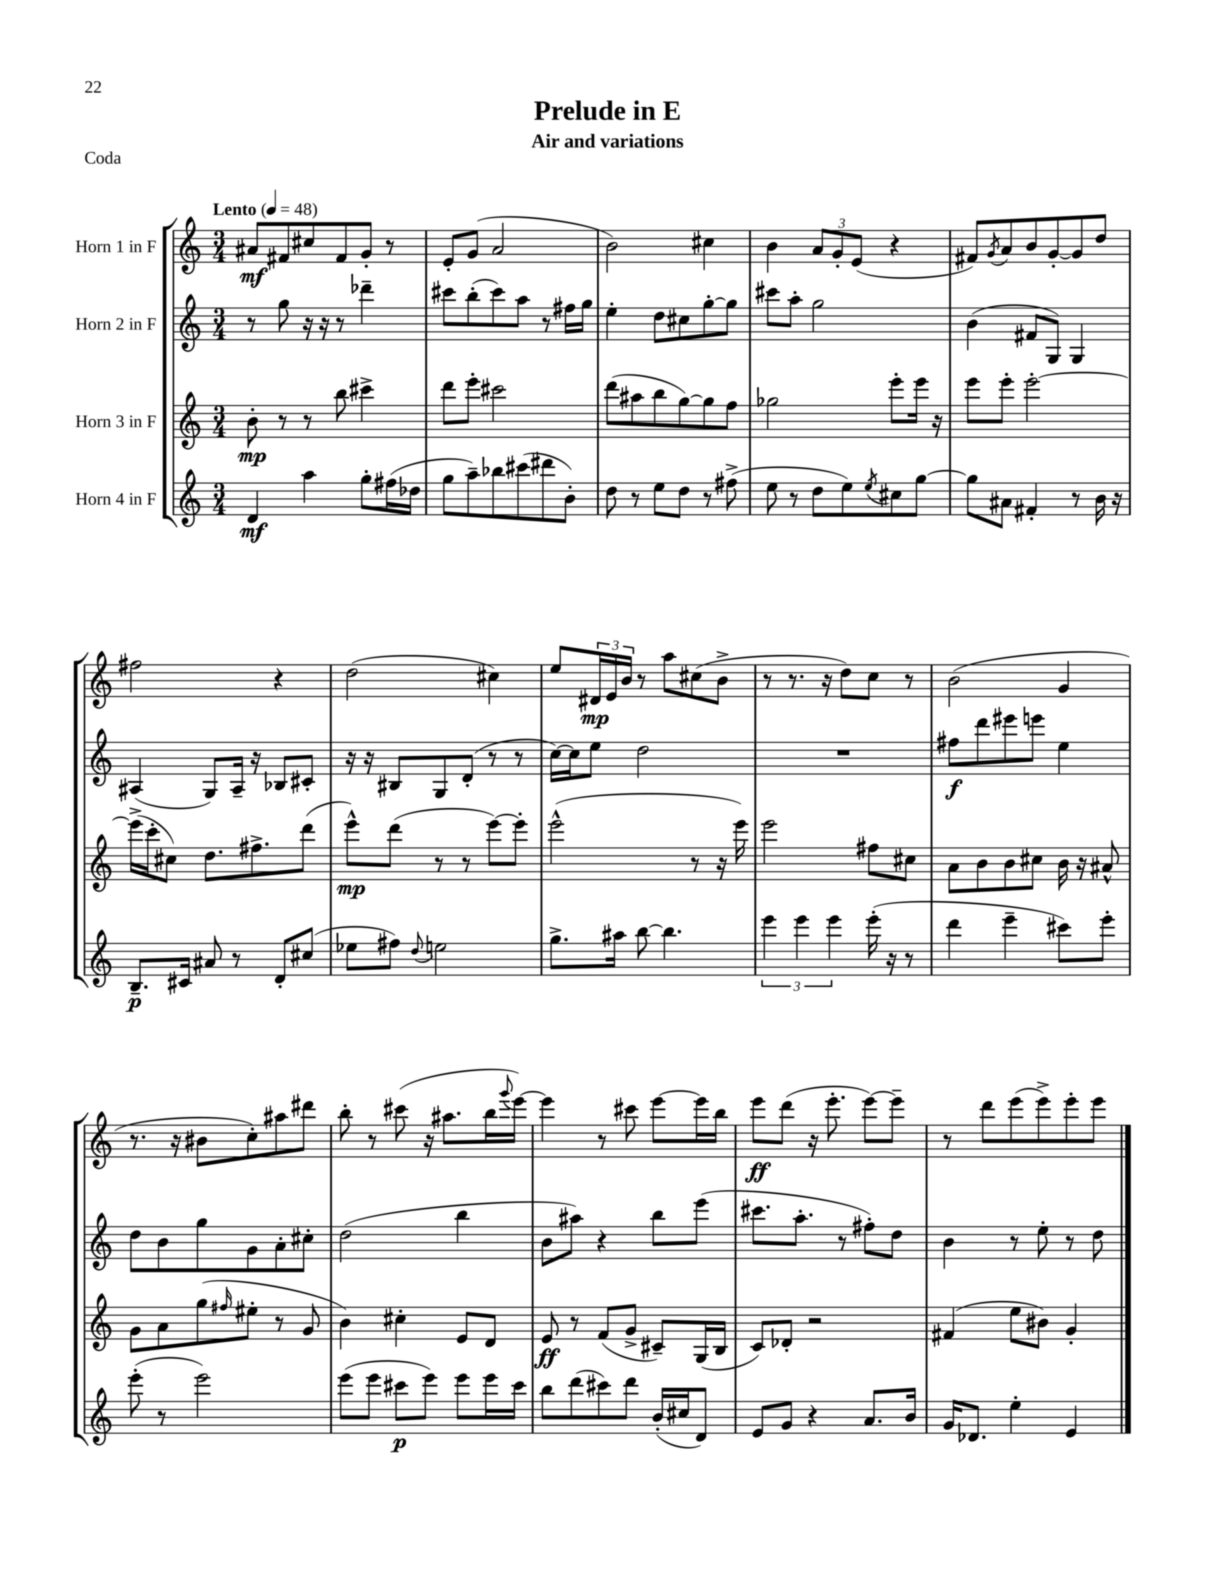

**kern	**dynam	**kern	**dynam	**kern	**dynam	**kern	**dynam
*part4	*part4	*part3	*part3	*part2	*part2	*part1	*part1
*staff4	*staff4	*staff3	*staff3	*staff2	*staff2	*staff1	*staff1
*I"Horn 4 in F	*	*I"Horn 3 in F	*	*I"Horn 2 in F	*	*I"Horn 1 in F	*
*clefG2	*	*clefG2	*	*clefG2	*	*clefG2	*
*k[]	*	*k[]	*	*k[]	*	*k[]	*
*M3/4	*	*M3/4	*	*M3/4	*	*M3/4	*
*MM48	*	*MM48	*	*MM48	*	*MM48	*
=1	=1	=1	=1	=1	=1	=1	=1
!	!	!	!	!	!	!LO:TX:a:B:t=Lento	!
4d/	mf	8b'\	mp	8r	.	8a#X/L	mf
.	.	8r	.	8gg\	.	8f#X/	.
4aa\	.	8r	.	16r	.	8cc#X/	.
.	.	.	.	16r	.	.	.
.	.	8bb\	.	8r	.	8f#/	.
8gg'\L	.	4ccc#X^\	.	4ddd-X~\	.	8g'/J	.
(16ff#X\L	.	.	.	.	.	8r	.
16dd-X\JJ	.	.	.	.	.	.	.
=2	=2	=2	=2	=2	=2	=2	=2
8gg\L	.	8ddd\L	.	8ccc#X\L	.	8e'/L	.
8aa~\)	.	8eee'\J	.	(8bb'\	.	(8g/J	.
8bb-X\	.	2ccc#X\	.	8ccc#\)	.	2a/	.
(8ccc#X\	.	.	.	8aa\J	.	.	.
8ddd#X\	.	.	.	8r	.	.	.
8b'\J)	.	.	.	16ff#X\LL	.	.	.
.	.	.	.	16gg\JJ	.	.	.
=3	=3	=3	=3	=3	=3	=3	=3
8dd\	.	(8ddd\L	.	4ee'\	.	2b\)	.
8r	.	8aa#X\	.	.	.	.	.
8ee\L	.	8bb\	.	8dd\L	.	.	.
8dd\J	.	[8gg\)	.	8cc#X\	.	.	.
8r	.	8gg\]	.	[8gg'\	.	4cc#X\	.
(8ff#X^\	.	8ff\J	.	8gg\J]	.	.	.
=4	=4	=4	=4	=4	=4	=4	=4
8ee\	.	2gg-X\	.	8ccc#X\L	.	4b\	.
8r	.	.	.	8aa'\J	.	.	.
8dd\L	.	.	.	2gg\	.	12a/L	.
.	.	.	.	.	.	12g'/	.
8ee\)	.	.	.	.	.	.	.
.	.	.	.	.	.	(12e/J	.
8qee/	.	.	.	.	.	.	.
8cc#X\	.	8eee'\L	.	.	.	4r	.
[8gg\J	.	16eee\Jk	.	.	.	.	.
.	.	16r	.	.	.	.	.
=5	=5	=5	=5	=5	=5	=5	=5
8gg\L]	.	8eee\L	.	(4b\	.	8f#X/L)	.
.	.	.	.	.	.	8qg/	.
8a#X\J	.	8eee'\J	.	.	.	8a/	.
4f#X'/	.	[2eee'\	.	8f#X/L	.	8b/	.
.	.	.	.	8G/J)	.	[8g'/	.
8r	.	.	.	4G/	.	8g/]	.
16b\	.	.	.	.	.	8dd/J	.
16r	.	.	.	.	.	.	.
!!LO:LB:g=z
=6	=6	=6	=6	=6	=6	=6	=6
8.B~/L	p	(16eee^\LL]	.	(4A#X/	.	2ff#X\	.
.	.	16ccc'\J	.	.	.	.	.
.	.	8cc#X\J)	.	.	.	.	.
16c#X/Jk	.	.	.	.	.	.	.
8a#X/	.	8.dd\L	.	8G/L)	.	.	.
8r	.	.	.	16A#~/Jk	.	.	.
.	.	8.ff#X^\	.	16r	.	.	.
8d'/L	.	.	.	8B-X/L	.	4r	.
(8cc#X/J	.	(8ddd\J	.	8c#X'/J	.	.	.
=7	=7	=7	=7	=7	=7	=7	=7
8ee-X\L	.	8eee^^\L)	mp	16r	.	(2dd\	.
.	.	.	.	16r	.	.	.
8ff#X\J)	.	(8ddd\J	.	8B#X/L	.	.	.
8qqdd/	.	.	.	.	.	.	.
2een\	.	8r	.	8G/	.	.	.
.	.	8r	.	(8d'/J	.	.	.
.	.	[8eee\L)	.	8r	.	4cc#X\)	.
.	.	8eee'\J]	.	8r	.	.	.
=8	=8	=8	=8	=8	=8	=8	=8
8.gg^\L	.	(2eee^^\	.	[16cc\LL)	.	8ee/L	.
.	.	.	.	16cc\J]	.	.	.
.	.	.	.	8ee\J	.	24d#X/L	mp
.	.	.	.	.	.	24e/	.
16aa#X\Jk	.	.	.	.	.	.	.
.	.	.	.	.	.	24b/JJ	.
[8bb\	.	.	.	2dd\	.	8r	.
4.bb\]	.	.	.	.	.	8aa\L	.
.	.	8r	.	.	.	(8cc#X\	.
.	.	16r	.	.	.	8b^\J	.
.	.	16eee\)	.	.	.	.	.
=9	=9	=9	=9	=9	=9	=9	=9
6eee\	.	2eee\	.	2.r	.	8r	.
.	.	.	.	.	.	8.r	.
6eee\	.	.	.	.	.	.	.
.	.	.	.	.	.	16r	.
6eee\	.	.	.	.	.	.	.
.	.	.	.	.	.	8dd\L)	.
(16eee'\	.	8ff#X\L	.	.	.	8cc\J	.
16r	.	.	.	.	.	.	.
8r	.	8cc#X\J	.	.	.	8r	.
=10	=10	=10	=10	=10	=10	=10	=10
4ddd\	.	8a\L	.	8ff#X\L	f	(2b\	.
.	.	8b\	.	8ddd\	.	.	.
4eee~\	.	8b\	.	8eee#X\	.	.	.
.	.	8cc#X\J	.	8eeen\J	.	.	.
8ccc#X\L)	.	16b\	.	4ee\	.	4g/	.
.	.	16r	.	.	.	.	.
8eee'\J	.	8a#X^^/	.	.	.	.	.
!!LO:LB:g=z
=11	=11	=11	=11	=11	=11	=11	=11
(8eee'\	.	8g\L	.	8dd\L	.	8.r	.
8r	.	8a\	.	8b\	.	.	.
.	.	.	.	.	.	16r	.
2eee\)	.	(8gg\	.	8gg\	.	8b#X\L	.
.	.	16qqff#X/	.	.	.	.	.
.	.	8ee#X'\J	.	8g\	.	8cc'\)	.
.	.	8r	.	8a'\	.	8aa#X\	.
.	.	8g/	.	8cc#X'\J	.	8ddd#X\J	.
=12	=12	=12	=12	=12	=12	=12	=12
(8eee\L	.	4b\)	.	(2dd\	.	8bb'\	.
8eee\J	.	.	.	.	.	8r	.
8ccc#X\L	p	4cc#X'\	.	.	.	(8ccc#X\	.
8eee\J)	.	.	.	.	.	16r	.
.	.	.	.	.	.	8.aa#X\L	.
8eee\L	.	8e/L	.	4bb\	.	.	.
16eee\L	.	8d/J	.	.	.	16bb\L	.
.	.	.	.	.	.	8qqggg/	.
16ccc#\JJ	.	.	.	.	.	[16eee\JJ)	.
=13	=13	=13	=13	=13	=13	=13	=13
8bb\L	.	8e/	ff	8b\L	.	4eee\]	.
(8ddd\	.	8r	.	8aa#X\J)	.	.	.
8ccc#X\)	.	(8f/L	.	4r	.	8r	.
8ddd\J	.	8g^/J	.	.	.	8ccc#X\	.
(16b'/LL	.	8c#X~/L)	.	8bb\L	.	[8eee\L	.
16cc#X/J	.	.	.	.	.	.	.
8d/J)	.	(16G/L	.	(8eee\J	.	16eee\L]	.
.	.	16B/JJ	.	.	.	16bb\JJ	.
=14	=14	=14	=14	=14	=14	=14	=14
8e/L	.	8c/L)	.	8.ccc#X\L	.	8eee\L	ff
8g/J	.	8d-X'/J	.	.	.	(8ddd\J	.
.	.	.	.	8.aa'\J	.	.	.
4r	.	2r	.	.	.	16r	.
.	.	.	.	.	.	8.eee'\	.
.	.	.	.	8r	.	.	.
8.a/L	.	.	.	8ff#X'\L)	.	[8eee\L)	.
.	.	.	.	8dd\J	.	8eee~\J]	.
16b/Jk	.	.	.	.	.	.	.
=15	=15	=15	=15	=15	=15	=15	=15
16g/KL	.	(4f#X/	.	4b\	.	8r	.
8.d-X/J	.	.	.	.	.	.	.
.	.	.	.	.	.	8ddd\L	.
4ee'\	.	8ee\L	.	8r	.	(8eee\	.
.	.	8b#X\J)	.	8ee'\	.	8eee^\)	.
4e/	.	4g'/	.	8r	.	8eee'\	.
.	.	.	.	8dd\	.	8eee\J	.
==	==	==	==	==	==	==	==
*-	*-	*-	*-	*-	*-	*-	*-
